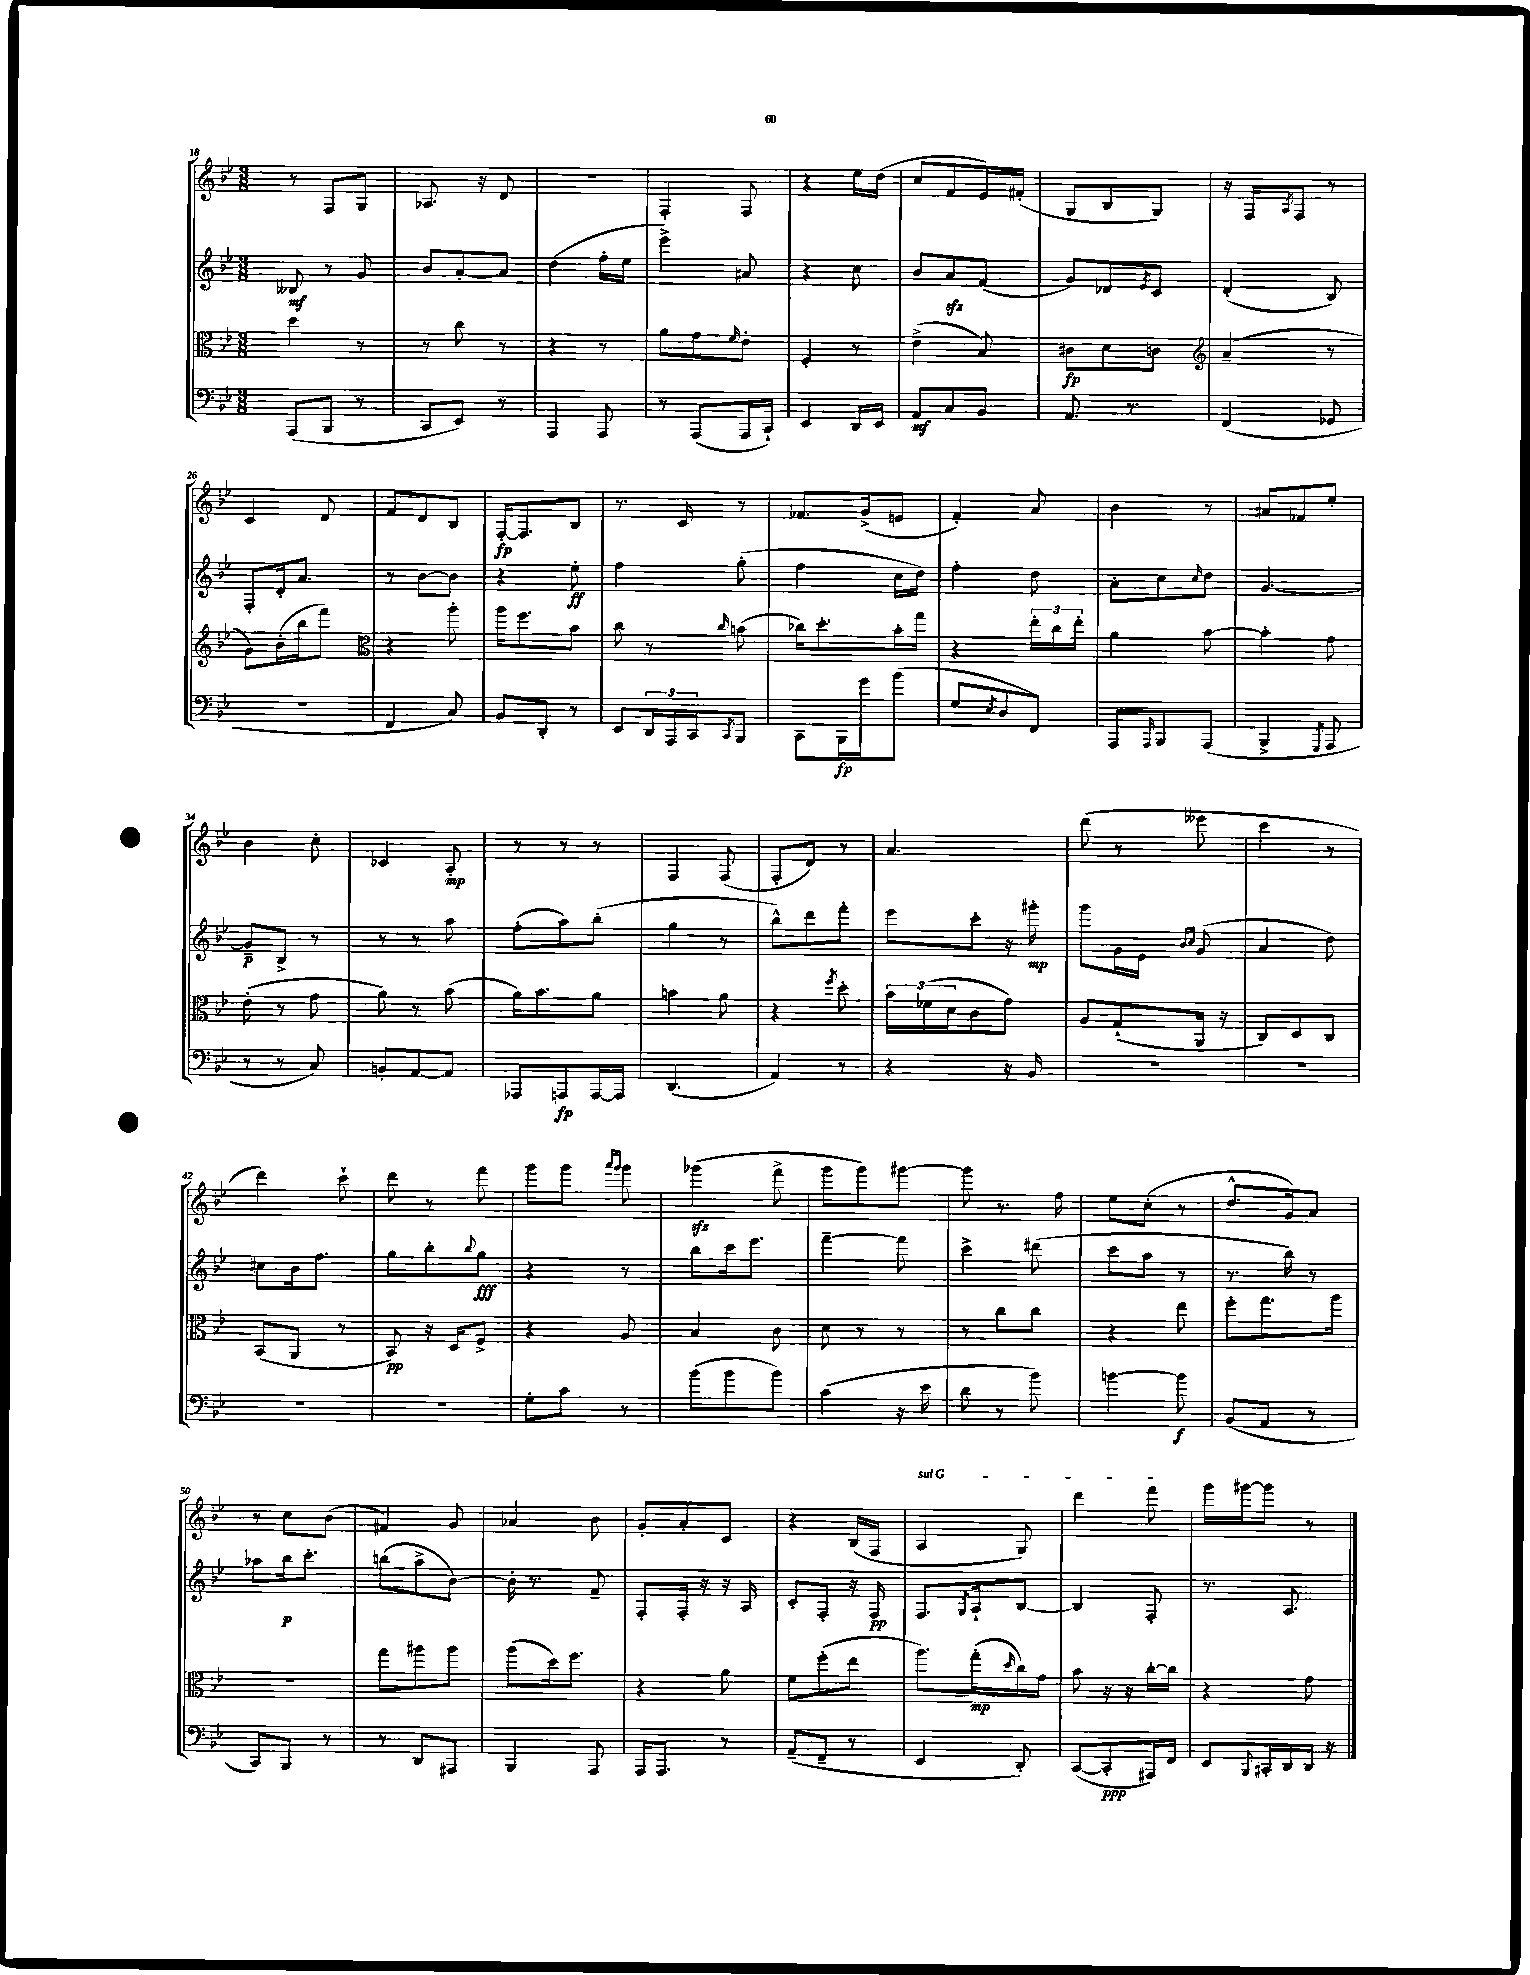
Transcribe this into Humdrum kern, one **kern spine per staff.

**kern	**kern	**kern	**kern
*staff4	*staff3	*staff2	*staff1
*clefF4	*clefC3	*clefG2	*clefG2
*k[b-e-]	*k[b-e-]	*k[b-e-]	*k[b-e-]
*M3/8	*M3/8	*M3/8	*M3/8
(8AAA/L	4dd\	8B--/	8r
8BBB-/J	.	8r	8F/L
8r	8r	8g/	8G/J
=	=	=	=
8CC/L	8r	8b-/L	8.A-/
8EE-/J)	8cc\	[8a'/	.
.	.	.	16r
8r	8r	8a/]J	8d/
=	=	=	=
4AAA/	4r	(4dd\	4.r
8AAA/	8r	16ff'\LL	.
.	.	16ee-\JJ	.
=	=	=	=
8r	8a\L	4eee-^\)	4F'/
(8AAA/L	8g\	.	.
.	16qqf/	.	.
16AAA/L	8e-'\J	8a#/	8F/
16CC`/JJ)	.	.	.
=	=	=	=
4EE-/	4F'/	4r	4r
16DD/LL	8r	8cc\	16ee-\LL
16EE-/JJ	.	.	(16dd\JJ
=	=	=	=
8AA/L	(4e-^\	8b-/L	8cc/L
8C/	.	8a/	8f/
8BB-/J	8B-/)	(8f/J	16e-/L)
.	.	.	(16f#'/JJ
=	=	=	=
8.AA/	8c#\L	8g/L)	8G/L
.	8d\	8d-/	8B-/
8.r	.	.	.
.	.	8qe-/	.
.	8c\J	8c/J	8G/J)
=	=	=	=
*	*clefG2	*	*
(4FF/	(4a~/	(4d'/	16r
.	.	.	16F/LK
.	.	.	8qA/
.	.	.	8F/J
8GG-/	8r	8B-/)	8r
=	=	=	=
4.r	8g\L)	8F'/L	4c/
.	(16b-'\L	16d'/k	.
.	16bb-\J	8.a/J	.
.	8fff\J)	.	8d/
=	=	=	=
*	*clefC3	*	*
4FF/	4r	8r	8f/L
.	.	[8b-\L	8d/
8C/)	8aa'\	8b-\]J	8B-/J
=	=	=	=
8BB-/L	16aa\LK	4r	[16F'/LK
.	8.ff\	.	8.F/]
8DD'/J	.	.	.
8r	8b-\J	8ee-'\	8B-/J
=	=	=	=
8EE-/L	8cc\	4ff\	8.r
24DD/L	8r	.	.
24AAA/	.	.	.
.	.	.	16c/
24CC/J	.	.	.
8qCC/	16qqcc/	.	.
8BBB-/J	(8b\	(8gg'\	8r
=	=	=	=
8CC\L	16cc-\LK)	4ff\	8.f-/L
.	8.dd'\	.	.
16BBB-\L	.	.	.
16g\J	.	.	(16g^/k
(8b-\J	16b-'\L	16cc\LL	8e/J
.	16gg\JJ	16dd\JJ)	.
=	=	=	=
8G/L	4r	4ff'\	4f'/)
8qE-/	.	.	.
8D/	.	.	.
8FF/J)	24ee-'\LL	8dd\	8a/
.	24cc\	.	.
.	24ee-'\JJ	.	.
=	=	=	=
8AAA/L	4a\	8a'\L	4b-\
16qqAAA/	.	.	.
8BBB-/	.	8cc\	.
.	.	16qqcc/	.
(8AAA/J	[8b-\	8dd\J	8r
=	=	=	=
4BBB-^/	4b-'\]	[4.g/	8a#/L
.	.	.	8f-/
8qGGG/	.	.	.
8AAA/	8g\	.	8ee-'/J
=	=	=	=
8r	(8e-'\	8g~/]L	4b-\
8r	8r	8B-^/J	.
8C/)	8g\	8r	8cc'\
=	=	=	=
8BB'/L	8a\)	8r	4c-/
[8AA/	8r	8r	.
8AA/]J	(8b-\	8aa\	8A'/
=	=	=	=
8AAA-/L	16a\LK)	(8ff'\L	8r
.	8.b-\	.	.
8AAA/	.	8aa\)	8r
[16AAA/L	8a\J	(8bb-'\J	8r
16AAA/]JJ	.	.	.
=	=	=	=
(4.DD/	4b\	4gg\	4F/
.	8a\	8r	(8F/
=	=	=	=
4AA/)	4r	8bb-^^\L)	8F'/L
.	.	8ddd\	8d/J)
.	8qff/	.	.
8r	8dd'\	8fff'\J	8r
=	=	=	=
4r	24b-\LL	8eee-\L	4.a/
.	(24f-\	.	.
.	24d\J	.	.
.	8c\	8ccc'\J	.
16r	8g\J)	16r	.
16BB-/	.	16ggg#'\	.
=	=	=	=
4.r	8A/L	8ggg\L	(8ddd\
.	(8G`/	16g\L	8r
.	.	16e-\JJ	.
.	.	16qqb-/LL	.
.	.	16qqcc/JJ	.
.	16AA/Jk	(8g/	8eee--\
.	16r	.	.
=	=	=	=
4.r	8C/L)	4a/	4ccc\
.	8D/	.	.
.	8C/J	8dd\)	8r
=	=	=	=
4.r	(8BB-/L	8cc#\L	4ddd\)
.	8AA/J	16b-\k	.
.	.	8.ff\J	.
.	8r	.	8ccc`\
=	=	=	=
4.r	8BB-/)	8gg\L	8ddd\
.	16r	8bb-'\	8r
.	16D/LK	.	.
.	.	8qqbb-/	.
.	8F^/J	8gg\J	8fff\
=	=	=	=
8G'\L	4r	4r	8ggg\L
8c\J	.	.	8ggg\J
.	.	.	16qqaaa/LL
.	.	.	16qqggg/JJ
8r	8A/	8r	8ggg\
=	=	=	=
(8b-\L	4B-/	8bb-\L	(4ggg-\
8b-\	.	16ccc\k	.
.	.	8.eee-\J	.
8b-\J)	8c\	.	8fff^\
=	=	=	=
(4c\	8d\	[4fff~\	8ggg\L
.	8r	.	8ggg\)
16r	8r	8fff\]	[8ggg#\J
16e-\	.	.	.
=	=	=	=
8d\	8r	4ccc^\	8ggg#\]
8r	8cc\L	.	8.r
8b-\)	8cc\J	(8ddd#\	.
.	.	.	16ff\
=	=	=	=
[4b\	4r	8ccc\L	8ee-\L
.	.	8aa\J	(8cc'\J
8b\]	8ee-\	8r	8r
=	=	=	=
(8BB-/L	8ff'\L	8.r	8.dd^^/L
8AA/J	8.gg\	.	.
.	.	16bb-\)	16g/k)
8r	.	8r	8a/J
.	16aa\Jk	.	.
=	=	=	=
8CC/L)	4.r	8aa-\L	8r
8BBB-/J	.	16bb-\k	8cc\L
.	.	8.ccc'\J	.
8r	.	.	(8b-\J
=	=	=	=
8r	8gg\L	(8bb\L	4f#/)
8DD/L	8aa#\	8aa^\	.
8AAA#/J	8aa#\J	[8b-\J)	8g/
=	=	=	=
4BBB-/	(8aa\L	16b-'\]	4a-/
.	.	8.r	.
.	16dd\k)	.	.
.	8.ff\J	.	.
8AAA/	.	8f~/	8b-\
=	=	=	=
16AAA/LK	4r	8F'/L	8g'/L
8.AAA/J	.	.	.
.	.	16F'/Jk	8a'/
.	.	16r	.
8r	8a\	16r	8c/J
.	.	16A/	.
=	=	=	=
(8AA~/L	8f\L	8c'/L	4r
8FF~/J	(8ff'\	8F'/J	.
8r	8ee-\J	16r	(16B-/LL
.	.	16F/	16F/JJ
=	=	=	=
4EE-/	8.aa\L)	8.F/L	4A/
.	.	8qG/	.
.	(16gg'\L	16A`/k	.
.	16qqdd/	.	.
8DD'/)	16cc\)	[8B-/J	8G/)
.	16g\JJ	.	.
=	=	=	=
([8CC/L	8b-\	4B-/]	4ddd\
8CC'/]	16r	.	.
.	16r	.	.
16AAA#/L)	[16cc'\LL	8F'/	8fff\
16FF/JJ	16cc\]JJ	.	.
=	=	=	=
8EE-/L	4r	8.r	16ggg\LL
.	.	.	[16ggg#\J
8qqBBB-/	.	.	.
16CC#'/L	.	.	8ggg#\]J
16DD/	.	8.A/	.
16DD/JJ	8g\	.	8r
16r	.	.	.
==	==	==	==
*-	*-	*-	*-
